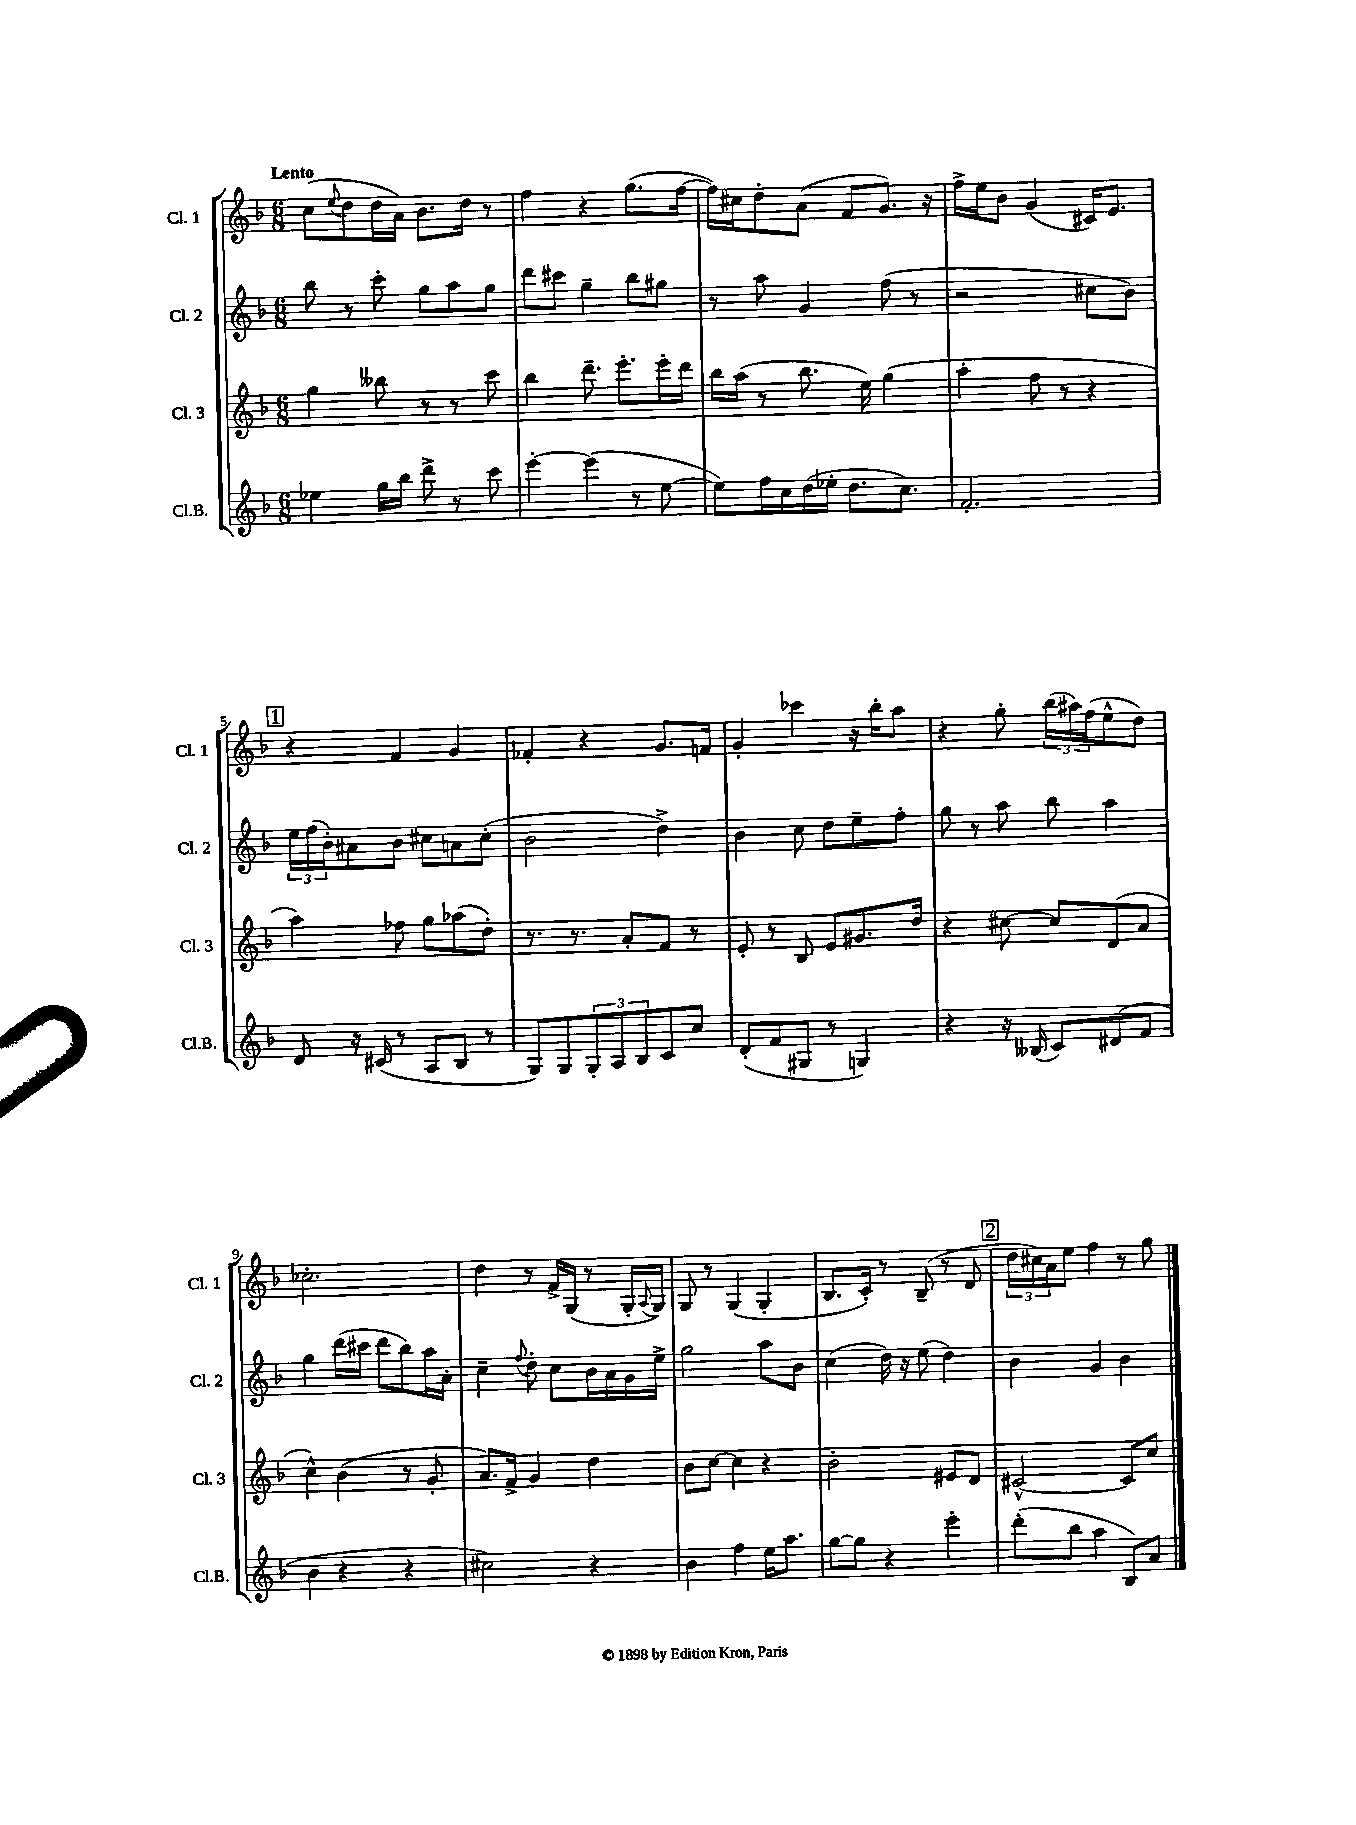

**kern	**kern	**kern	**kern
*part4	*part3	*part2	*part1
*staff4	*staff3	*staff2	*staff1
*I"Cl.B.	*I"Cl. 3	*I"Cl. 2	*I"Cl. 1
*I'Cl.B.	*I'Cl. 3	*I'Cl. 2	*I'Cl. 1
*clefG2	*clefG2	*clefG2	*clefG2
*k[b-]	*k[b-]	*k[b-]	*k[b-]
*M6/8	*M6/8	*M6/8	*M6/8
=1	=1	=1	=1
!	!	!	!LO:TX:a:B:t=Lento
4ee-X\	4gg\	8bb-\	(8cc\L
.	.	.	8qqee/
.	.	8r	8dd\
16gg\LL	8bb--X\	8ccc'\	16dd\L
16bb-\JJ	.	.	16a\JJ)
8ddd^\	8r	8gg\L	8.b-\L
8r	8r	8aa\	.
.	.	.	16dd\Jk
8ccc\	8ccc\	8gg\J	8r
=2	=2	=2	=2
[4eee'\	4bb-\	8ddd\L	4ff\
.	.	8ccc#X\J	.
(4eee\]	8.ddd~\	4gg~\	4r
.	8.eee'\L	.	.
8r	.	8bb-\L	(8.gg\L
[8ee\	16eee'\L	8gg#X\J	.
.	16ddd\JJ	.	[16ff\Jk
=3	=3	=3	=3
8ee\L])	16bb-\LL	8r	16ff\LL])
.	(16aa\JJ	.	16cc#X\J
16ff\L	8r	8aa\	8dd'\
16cc\	.	.	.
(16dd\	8.bb-\	4g/	(8a\J
16ee-X'\JJ	.	.	.
8.dd\L	.	.	8f/L
.	16ee\)	.	.
.	(4gg\	(8ff\	8.g/J)
8.cc\J)	.	.	.
.	.	8r	.
.	.	.	16r
=4	=4	=4	=4
2.f'/	4aa'\	2r	16ff^\LL
.	.	.	16ee\J
.	.	.	8b-\J
.	8ff\	.	(4g/
.	8r	.	.
.	4r	8cc#X\L	16c#X/KL)
.	.	.	8.e/J
.	.	8b-\J)	.
!!LO:LB:g=z
!!LO:REH:place=s1:t=1
=5	=5	=5	=5
8d/	4aa\)	24ee\LL	4r
.	.	(24ff\	.
.	.	24b-'\J)	.
16r	.	8a#X\	.
(16c#X/	.	.	.
8r	8ff-X\	8b-\J	4f/
8A/L	8gg\L	8cc#X\L	.
8B-/J	(8aa-X\	8an\	4g/
8r	8dd'\J)	(8cc#'\J	.
=6	=6	=6	=6
8G/L)	8.r	2b-\	4f-X'/
8G/	.	.	.
.	8.r	.	.
12G'/	.	.	4r
12A/	.	.	.
.	8a'/L	.	.
12B-/	.	.	.
8c/	8f/J	4dd^\)	8.g/L
8cc/J	8r	.	.
.	.	.	16fn/Jk
=7	=7	=7	=7
(8d'/L	8e'/	4b-\	4g'/
8f/	8r	.	.
8G#X/J	8B-/	8cc\	4ccc-X\
8r	8e/L	8dd\L	.
4Gn/)	8.g#X/	8ee~\	16r
.	.	.	16bb-'\KL
.	.	8ff'\J	8aa\J
.	16dd/Jk	.	.
=8	=8	=8	=8
4r	4r	8gg\	4r
.	.	8r	.
16r	[8cc#X\	8aa\	8gg'\
(16B--X/	.	.	.
8c/L)	8cc#/L]	8bb-\	(24bb-\LL
.	.	.	24aa#X\)
.	.	.	(24ff\J
(8d#X/	(8d/	4aa\	8ee^^\
8f/J	8a/J	.	8dd\J)
!!LO:LB:g=z
=9	=9	=9	=9
4b-\	4cc^^\)	4gg\	2.cc-X'\
4r	(4b-\	(16ddd\LL	.
.	.	16ccc#X\JJ	.
.	.	8ddd\L	.
4r	8r	8bb-\)	.
.	8g'/	16aa\L	.
.	.	16a'\JJ	.
=10	=10	=10	=10
2cc#X\)	8.a/L)	4cc~\	4dd\
.	16f^/Jk	.	.
.	.	8qqff/	.
.	4g/	8dd'\	8r
.	.	8cc\L	16f^/LL
.	.	.	(16G/JJ
4r	4dd\	16b-\L	8r
.	.	16a\	.
.	.	16g\	16G'/LL
.	.	.	8qqA/
.	.	16ee^\JJ	16G/JJ)
=11	=11	=11	=11
4b-\	8b-\L	2gg\	8G/
.	[8cc\J	.	8r
4ff\	4cc\]	.	(4G/
16ee\KL	4r	8aa\L	4G'/
8.aa\J	.	.	.
.	.	8b-\J	.
=12	=12	=12	=12
[8gg\L	2b-'\	(4cc\	8.B-/L
8gg\J]	.	.	.
.	.	.	16c'/Jk)
4r	.	16dd\)	8r
.	.	16r	.
.	.	(8ee\	(8B-~/
4eee'\	8e#X/L	4dd\)	8r
.	8d/J	.	8d/
!!LO:REH:place=s1:t=2
=13	=13	=13	=13
(8ddd'\L	[2c#X^^/	4b-\	24dd\LL
.	.	.	24cc#X\)
.	.	.	24a\J
8bb-\J	.	.	8ee\J
4aa\	.	4g/	4ff\
8B-/L)	8c#/L]	4b-\	8r
8a/J	8cc/J	.	8gg\
==	==	==	==
*-	*-	*-	*-
